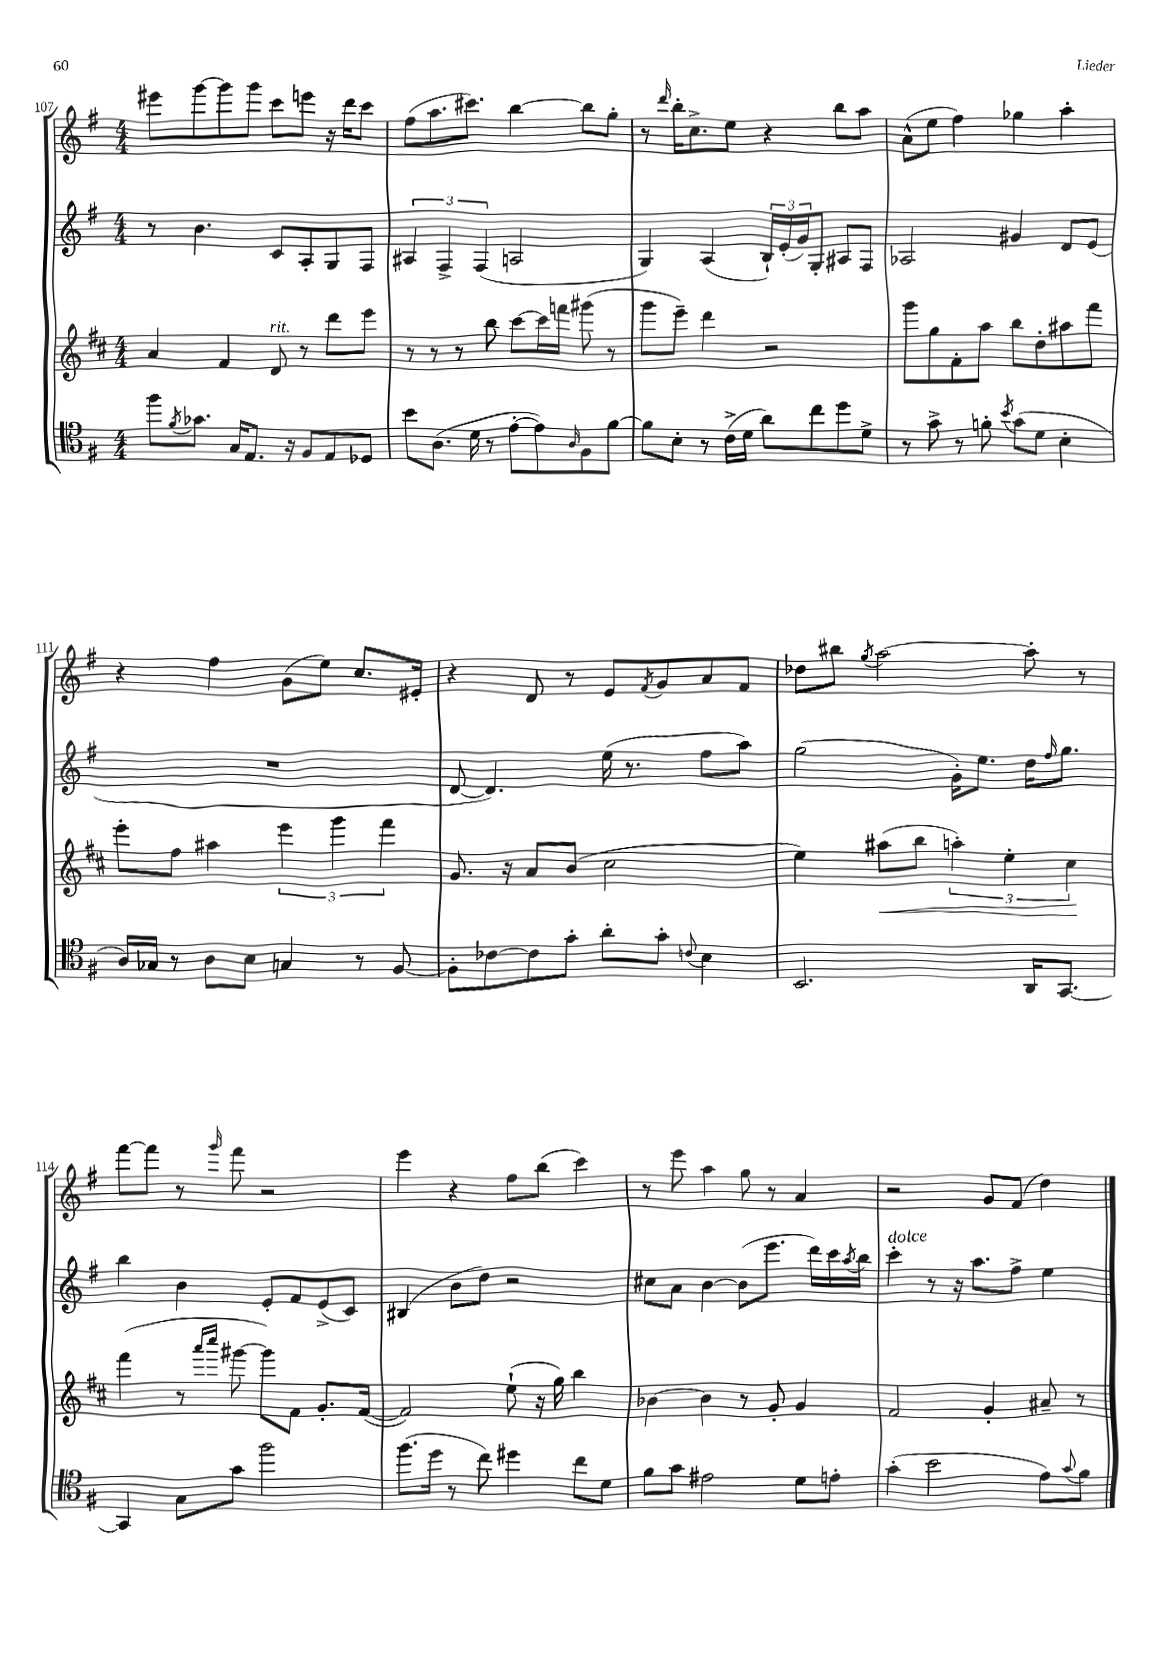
<<
\new StaffGroup <<
\new Staff = "s0" {
    \clef treble \key g \major \numericTimeSignature \time 4/4
    eis'''8 g'''8~ g'''8 g'''8 c'''8 e'''8 r16 d'''16 c'''8 |
    fis''8( a''8. cis'''8.) b''4~ b''8 g''8-. |
    r8 \grace { d'''16 } b''16-. c''8.-> e''8 r4 b''8 a''8 |
    a'8-^( e''8 fis''4) ges''4 a''4-. |
    r4 fis''4 g'8( e''8) c''8. eis'16-. |
    r4 d'8 r8 e'8 \acciaccatura { fis'8 } g'8 a'8 fis'8 |
    des''8 bis''8 \acciaccatura { g''8 } a''2~ a''8-. r8 |
    fis'''8~ fis'''8 r8 \grace { g'''16 } fis'''8 r2 |
    e'''4 r4 fis''8 b''8( c'''4) |
    r8 e'''8 a''4 g''8 r8 a'4 |
    r2 g'8 fis'8( d''4) \bar "|." |
}
\new Staff = "s1" {
    \clef treble \key g \major \numericTimeSignature \time 4/4
    r8 b'4. c'8 a8-. g8 fis8 |
    \tuplet 3/2 { ais4 fis4-> fis4( } a2 |
    g4) a4( \tuplet 3/2 { b16-!) e'16-.( g'16) } g8-. ais8 fis8 |
    aes2 gis'4 d'8 e'8( |
    R1 |
    d'8~ d'4.) e''16( r8. fis''8 a''8) |
    g''2( g'16-.) e''8. d''16 \grace { fis''16 } g''8. |
    b''4 b'4 e'8-. fis'8 e'8->( c'8) |
    bis4( b'8 d''8) r2 |
    cis''8 a'8 b'4~ b'8( e'''8. d'''16) c'''16 \acciaccatura { a''8 } b''16 |
    c'''4-.^\markup { \italic "dolce" } r8 r16 a''8. fis''8-> e''4 \bar "|." |
}
\new Staff = "s2" {
    \clef treble \key d \major \numericTimeSignature \time 4/4
    a'4 fis'4 d'8^\markup { \italic "rit." } r8 d'''8 e'''8 |
    r8 r8 r8 b''8 cis'''8~ cis'''16 f'''16 gis'''8( r8 |
    g'''8 e'''8--) d'''4 r2 |
    g'''8 g''8 fis'8-. a''8 b''8 d''8-. ais''8 fis'''8 |
    e'''8-. fis''8 ais''4 \tuplet 3/2 { e'''4 g'''4 fis'''4 } |
    g'8. r16 a'8 b'8( cis''2 |
    e''4) ais''8\<( b''8 \tuplet 3/2 { a''4-.) e''4-. cis''4\! } |
    fis'''4( r8 \grace { a'''16 cis''''16 } gis'''8~ gis'''8) fis'8 g'8.-. fis'16~( |
    fis'2) e''8-!( r16 g''16) b''4 |
    bes'4~ bes'4 r8 g'8-. g'4 |
    fis'2 g'4-. ais'8-- r8 \bar "|." |
}
\new Staff = "s3" {
    \clef tenor \key g \major \numericTimeSignature \time 4/4
    fis''8 \acciaccatura { fis'8 } ges'8. g16 e8. r16 fis8 e8 des8 |
    b'8 a8.( d'16 r8 e'8~-. e'8) \grace { a16 } fis8 fis'8~ |
    fis'8 b8-. r8 c'16->( d'16 a'8) c''8 d''8 d'8-> |
    r8 g'8-> r8 f'8-. \acciaccatura { b'8 } g'8( d'8 b4-. |
    a16) ges16 r8 a8 b8 g4 r8 fis8~ |
    fis8-. ces'8~ ces'8 g'8-. a'8-. g'8-. \appoggiatura { c'8 } b4 |
    b,2. a,16 g,8.~ |
    g,4 g8 g'8 fis''2 |
    fis''8.( d''16 r8 c''8) dis''4 c''8 d'8 |
    fis'8 g'8 eis'2 d'8 e'8-. |
    g'4-.( b'2 e'8) \appoggiatura { g'8 } fis'8 \bar "|." |
}
>>
>>
\layout { \context { \Score currentBarNumber = #107 } }
